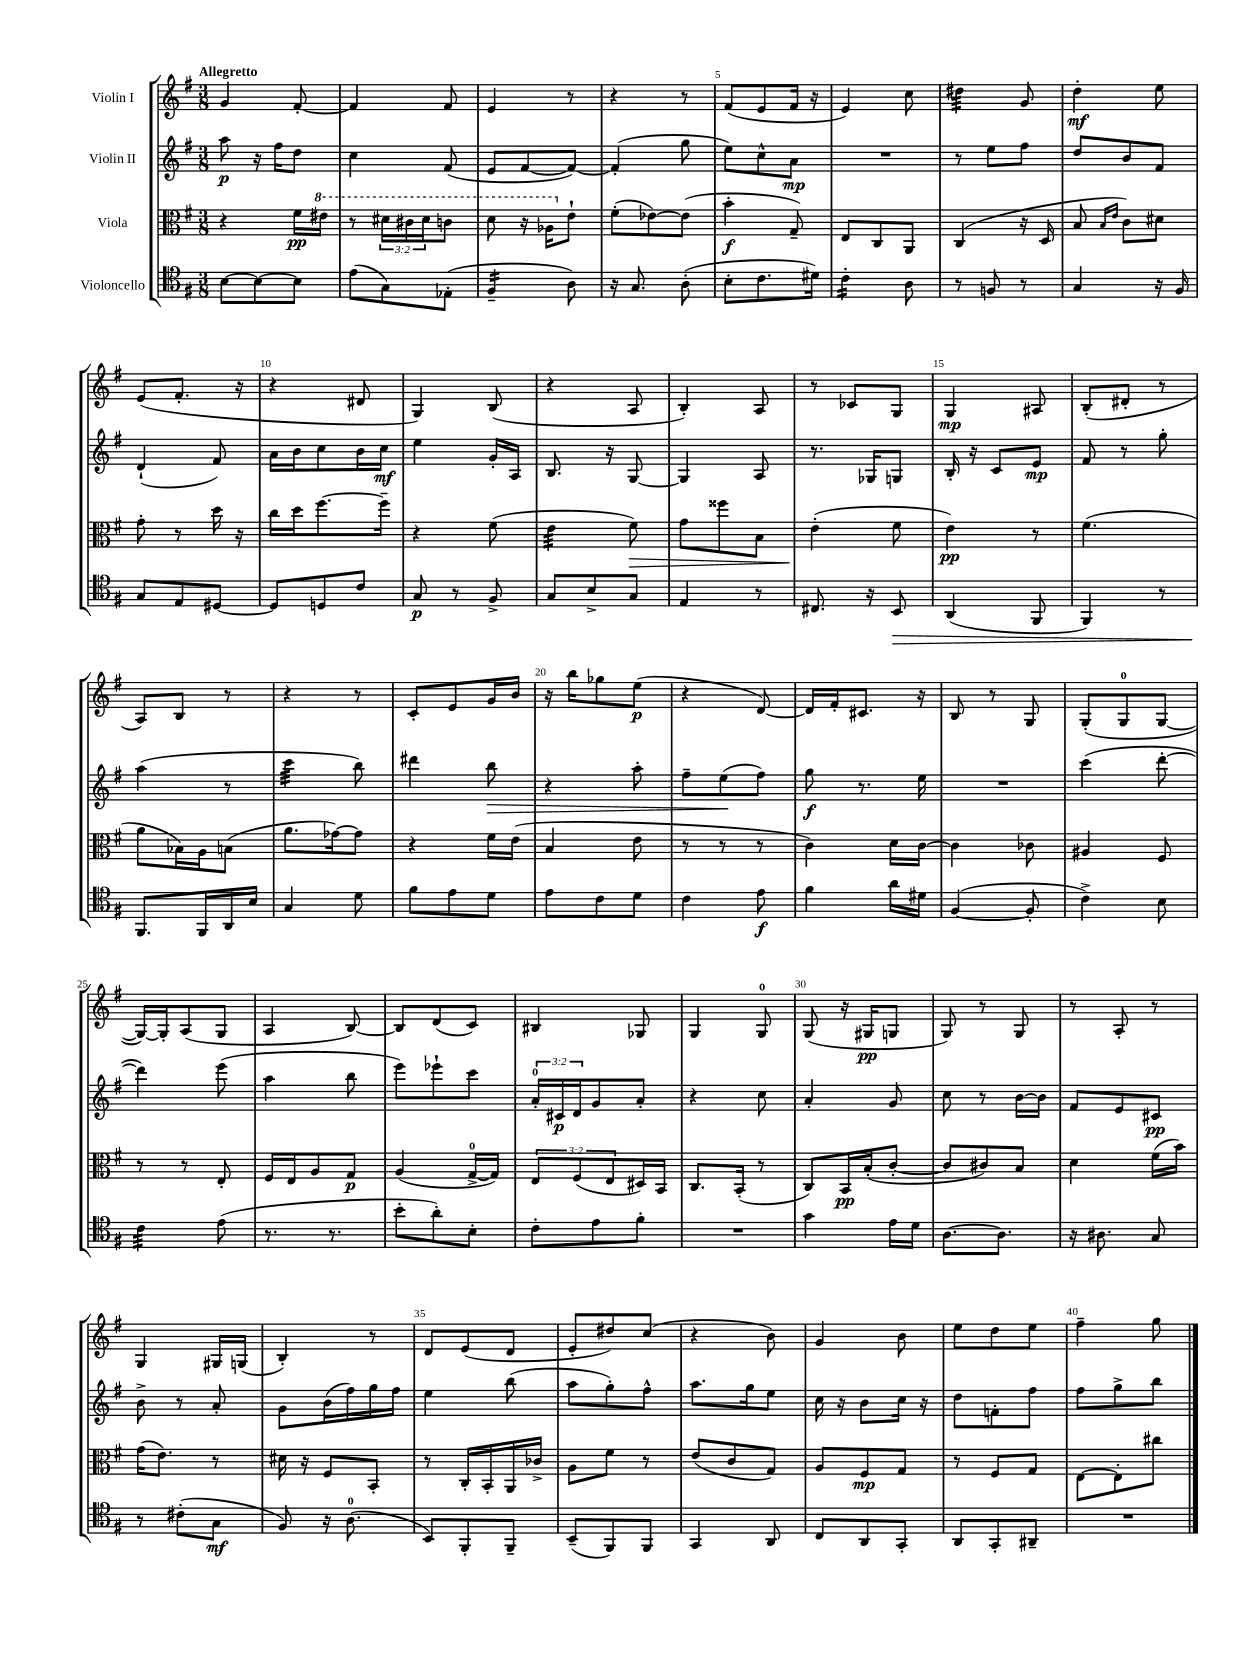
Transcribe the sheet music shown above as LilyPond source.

<<
\new StaffGroup <<
\new Staff = "s0" \with { instrumentName = "Violin I" } {
    \clef treble \key g \major \numericTimeSignature \time 3/8 \tempo "Allegretto"
    g'4 fis'8~-. |
    fis'4 fis'8 |
    e'4 r8 |
    r4 r8 |
    fis'8( e'8 fis'16 r16 |
    e'4) c''8 |
    dis''4:32 g'8 |
    d''4-.\mf e''8 |
    e'8( fis'8.-. r16 |
    r4 dis'8 |
    g4) b8( |
    r4 a8 |
    b4-.) a8 |
    r8 ces'8 g8 |
    g4\mp ais8 |
    b8-.( dis'8-. r8 |
    a8) b8 r8 |
    r4 r8 |
    c'8-. e'8 g'16 b'16 |
    r16 b''16 ges''8 e''8\p( |
    r4 d'8~) |
    d'16 fis'16-. cis'8. r16 |
    b8 r8 g8 |
    g8-.( g8-0 g8~ |
    g16~) g16-. a8( g8 |
    a4 b8~) |
    b8 d'8( c'8) |
    bis4 ges8 |
    g4 g8-0 |
    g8( r16 gis16\pp g8 |
    g8) r8 g8 |
    r8 a8-. r8 |
    g4 gis16 g16( |
    b4-.) r8 |
    d'8 e'8( d'8 |
    e'8-. dis''8) c''8( |
    r4 b'8) |
    g'4 b'8 |
    e''8 d''8 e''8 |
    fis''4-- g''8 \bar "|." |
}
\new Staff = "s1" \with { instrumentName = "Violin II" } {
    \clef treble \key g \major \numericTimeSignature \time 3/8 \override Staff.TupletNumber.text = #tuplet-number::calc-fraction-text
    a''8\p r16 fis''16 d''8 |
    c''4 fis'8( |
    e'8 fis'8~ fis'8~) |
    fis'4-.( g''8 |
    e''8) c''8-^ a'8\mp |
    R4. |
    r8 e''8 fis''8 |
    d''8 b'8 fis'8 |
    d'4-!( fis'8) |
    a'16 b'16 c''8 b'16 c''16\mf |
    e''4 g'16-. a16 |
    b8. r16 g8~ |
    g4 a8 |
    r8. ges16 g8 |
    b16-. r16 c'8 e'8\mp |
    fis'8 r8 g''8-. |
    a''4( r8 |
    c'''4:32 b''8) |
    dis'''4 b''8\> |
    r4 a''8-. |
    fis''8-- e''8\!( fis''8) |
    g''8\f r8. e''16 |
    R4. |
    c'''4( d'''8~-. |
    d'''4) e'''8( |
    a''4 b''8 |
    e'''8) ees'''8-! c'''8 |
    \tuplet 3/2 { a'16-0-. cis'16\p d'16 } g'8 a'8-. |
    r4 c''8 |
    a'4-. g'8 |
    c''8 r8 b'16~ b'16 |
    fis'8 e'8 cis'8\pp |
    b'8-> r8 a'8-. |
    g'8 b'16( fis''16) g''16 fis''16 |
    e''4 b''8( |
    a''8 g''8-.) fis''8-^ |
    a''8. g''16 e''8 |
    c''16 r16 b'8 c''16 r16 |
    d''8 f'8-. fis''8 |
    fis''8 g''8-> b''8 \bar "|." |
}
\new Staff = "s2" \with { instrumentName = "Viola" } {
    \clef alto \key g \major \numericTimeSignature \time 3/8 \override Staff.TupletNumber.text = #tuplet-number::calc-fraction-text
    r4 fis'16\pp \ottava #1 eis''16 |
    r8 \tuplet 3/2 { dis''16 cis''16 dis''16 } c''8 |
    d''8 r16 aes'16 \ottava #0 e'8-! |
    fis'8-.( ees'8~) ees'8( |
    b'4-.\f g8--) |
    e8 c8 a,8 |
    c4( r16 d16 |
    b8 \grace { b16 e'16 } c'8) dis'8 |
    g'8-. r8 d''16 r16 |
    c''16 d''16 fis''8.~ fis''16-- |
    r4 fis'8( |
    e'4:32 fis'8\>) |
    g'8 fisis''8 b8 |
    e'4-.\!( fis'8 |
    e'4\pp) r8 |
    fis'4.( |
    a'8 bes16) a16 b8( |
    a'8. ges'16~) ges'8 |
    r4 fis'16 e'16( |
    b4 e'8 |
    r8 r8 r8 |
    c'4) d'16 c'16~ |
    c'4 ces'8 |
    ais4 fis8 |
    r8 r8 e8-. |
    fis16 e16 a8 g8\p |
    a4( g16-0~-> g16) |
    \tuplet 3/2 { e8 fis8( e8 } dis16) b,16 |
    c8. b,16-.( r8 |
    c8) b,16\pp b16-.( c'8~-. |
    c'8 cis'8) b8 |
    d'4 fis'16( b'16) |
    g'16( e'8.) r8 |
    dis'16 r16 fis8 b,8-. |
    r8 c16-. b,16-. a,16 ces'16-> |
    a8 fis'8 r8 |
    e'8( c'8 g8) |
    a8 fis8\mp g8 |
    r8 fis8 g8 |
    e8~ e8-. cis''8 \bar "|." |
}
\new Staff = "s3" \with { instrumentName = "Violoncello" } {
    \clef tenor \key g \major \numericTimeSignature \time 3/8
    b8~ b8~ b8 |
    e'8( g8) ees8-.( |
    fis4:16-- a8) |
    r16 g8. a8-.( |
    b8-. c'8. dis'16) |
    c'4:16-. a8 |
    r8 f8 r8 |
    g4 r16 fis16 |
    g8 e8 dis8~ |
    dis8 d8 c'8 |
    g8\p r8 fis8-> |
    g8 b8-> g8 |
    e4 r8 |
    cis8. r16 b,8\> |
    a,4( fis,8 |
    fis,4) r8 |
    fis,8.\! fis,16 a,16 b16 |
    g4 d'8 |
    fis'8 e'8 d'8 |
    e'8 c'8 d'8 |
    c'4 e'8\f |
    fis'4 a'16 dis'16 |
    fis4~( fis8-. |
    c'4->) b8 |
    c'4:32 e'8( |
    r8. r8. |
    b'8-. a'8-.) b8-. |
    c'8-. e'8 fis'8-. |
    R4. |
    g'4 e'16 d'16 |
    a8.~ a8. |
    r16 ais8. g8 |
    r8 cis'8-.( g8\mf |
    fis8) r16 a8.-0( |
    b,8) fis,8-. fis,8-- |
    b,8--( fis,8) fis,8 |
    g,4 a,8 |
    c8 a,8 g,8-. |
    a,8 g,8-. ais,8-- |
    R4. \bar "|." |
}
>>
>>
\layout { \context { \Score \override BarNumber.break-visibility = ##(#f #t #t) barNumberVisibility = #(every-nth-bar-number-visible 5) } }
